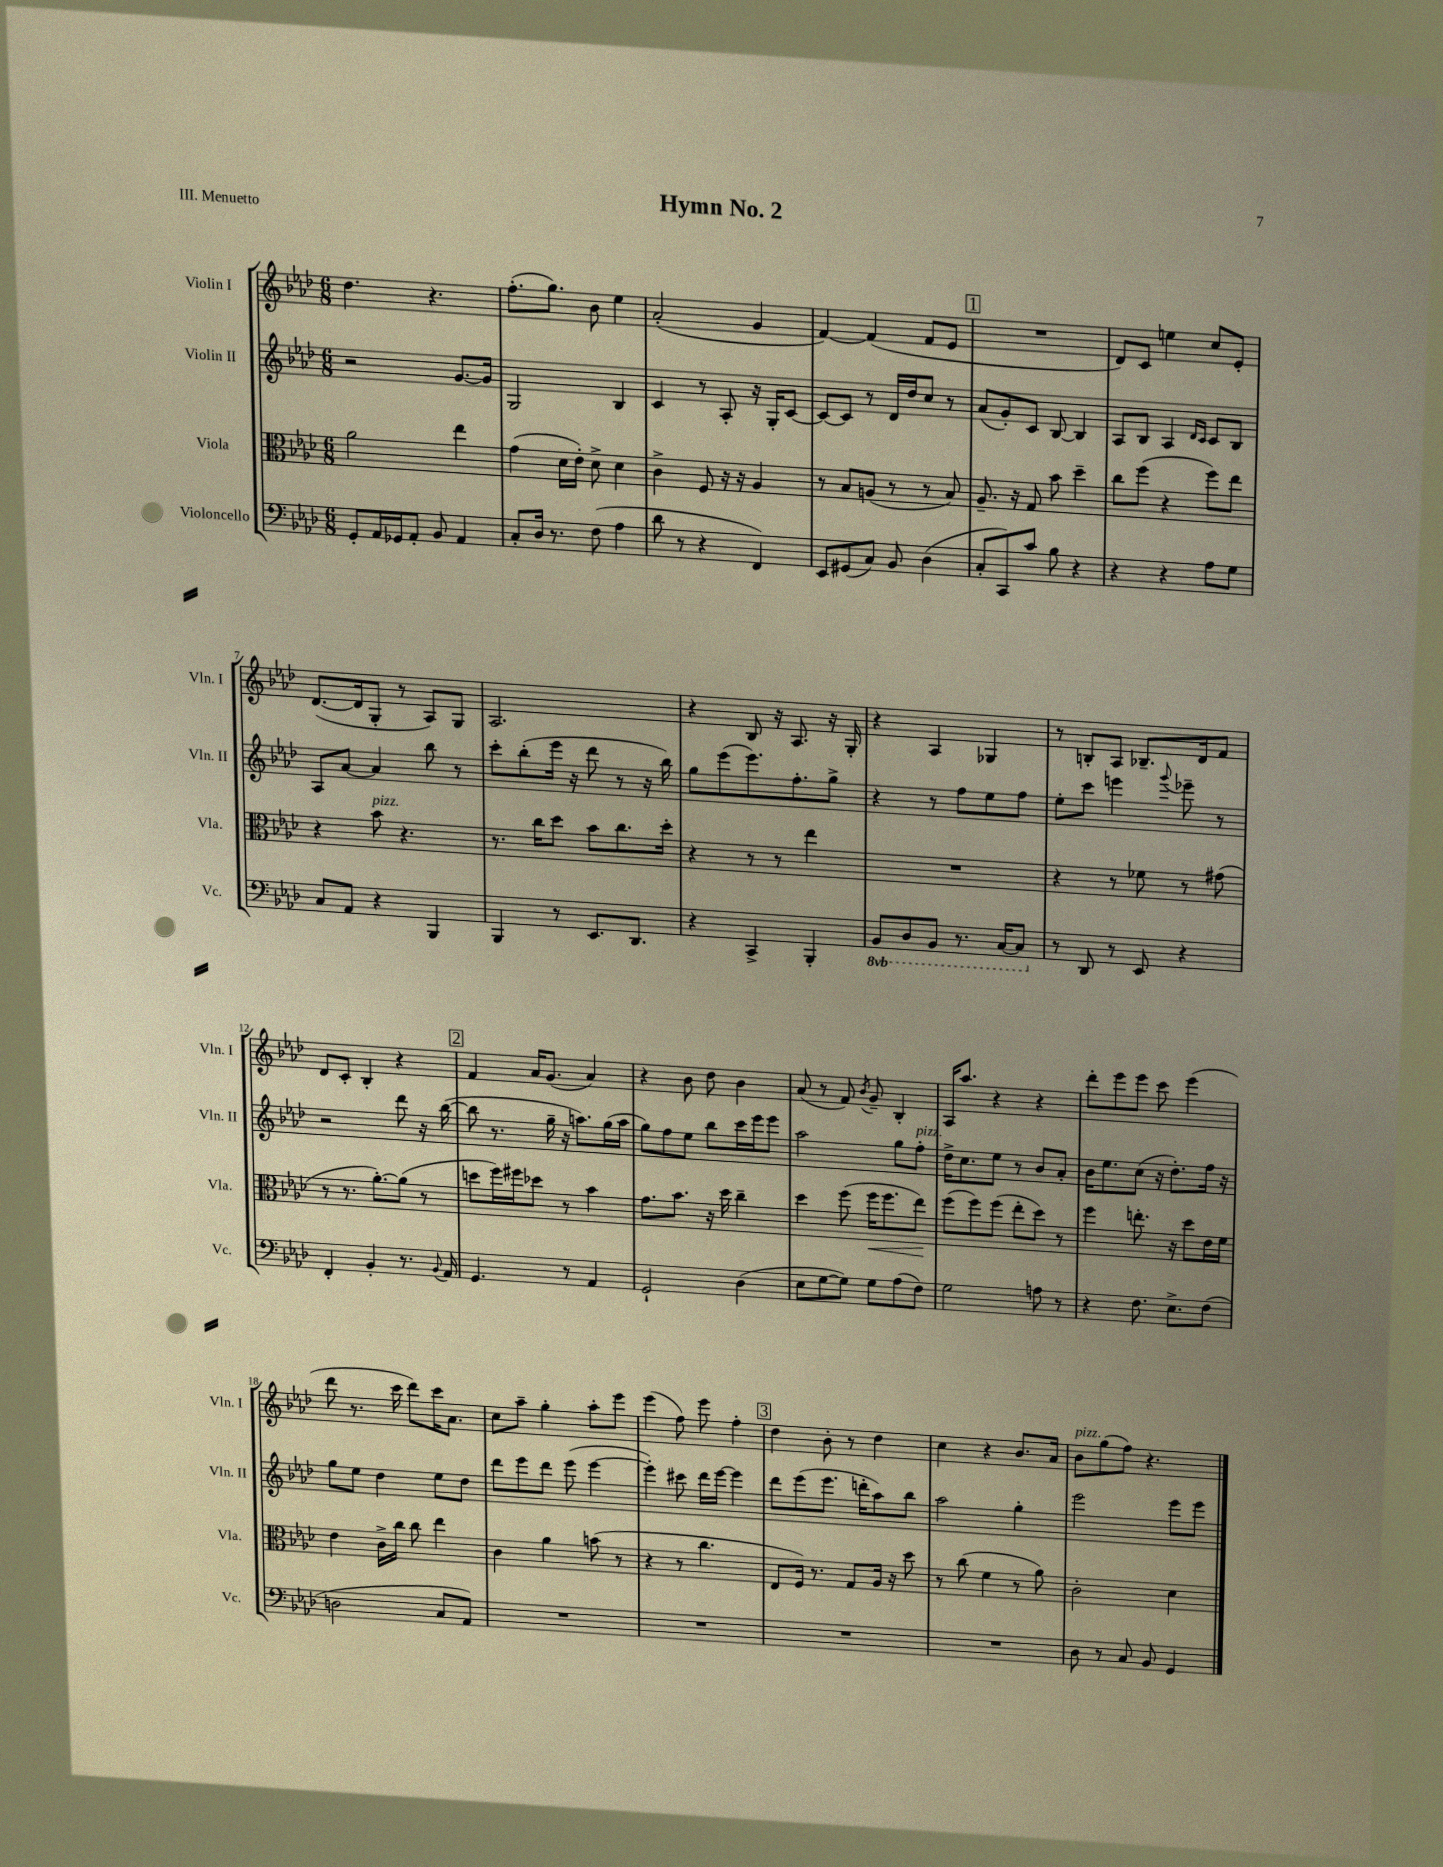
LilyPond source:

\header { title = "Hymn No. 2" piece = "III. Menuetto" }
<<
\new StaffGroup <<
\new Staff = "s0" \with { instrumentName = "Violin I" shortInstrumentName = "Vln. I" } {
    \clef treble \key aes \major \numericTimeSignature \time 6/8
    des''4. r4. |
    f''8.-.( g''8.) bes'8 ees''4 |
    aes'2-.( g'4 |
    f'4~) f'4( f'8 ees'8 |
    \mark \markup { \box "1" } R2. |
    des'8) c'8 e''4 c''8 ees'8-. |
    des'8.~( des'16 g8-. r8 aes8) g8 |
    aes2. |
    r4 bes8 r16 aes8. r16 g16-. |
    r4 aes4 ges4 |
    r8 b8-. aes8 bes8.-- des'16 f'8 |
    des'8 c'8-. bes4-. r4 |
    \mark \markup { \box "2" } f'4 aes'16 g'8.( aes'4) |
    r4 bes'8 des''8 bes'4 |
    aes'8( r8 f'8) \acciaccatura { bes'8 } g'8-- bes4-. |
    aes16 aes''8. r4 r4 |
    des'''8-. ees'''8 ees'''8 c'''8 ees'''4( |
    des'''8 r8. c'''16 des'''8) c'''16 aes'8. |
    c''8 aes''8-- g''4-. aes''8-. ees'''8 |
    ees'''4( f''8) ees'''8 f''4-. |
    \mark \markup { \box "3" } des''4 bes'8-. r8 des''4 |
    c''4 r4 bes'8. aes'16 |
    bes'8^\markup { \italic "pizz." } g''8( f''8) r4. \bar "|." |
}
\new Staff = "s1" \with { instrumentName = "Violin II" shortInstrumentName = "Vln. II" } {
    \clef treble \key aes \major \numericTimeSignature \time 6/8
    r2 g'8.~ g'16 |
    g2 bes4 |
    c'4 r8 aes8-. r16 g16-. c'8~ |
    c'8~ c'8 r8 des'16 des''16 c''8 r8 |
    \mark \markup { \box "1" } aes'8( g'8-.) c'8 bes8~ bes4 |
    aes8 bes8 aes4 \grace { des'16 c'16 } c'8 bes8 |
    aes8 aes'8~ aes'4 bes''8 r8 |
    c'''8-. bes''8-.( ees'''16 r16 des'''8 r8 r16 bes''16) |
    g''8 ees'''8( ees'''8.) f''8.-. g''8-> |
    r4 r8 f''8 ees''8 f''8 |
    ees''8-. c'''8 e'''4 \appoggiatura { g'''8 } ees'''8-- r8 |
    r2 des'''8 r16 bes''16~( |
    \mark \markup { \box "2" } bes''8 r8. g''16-- r16 a''8.) g''16( a''16 |
    g''8) f''8 ees''8 bes''8 c'''16 ees'''16 ees'''8 |
    aes''2 g''8 f''8-.^\markup { \italic "pizz." } |
    des''16-> c''8. ees''8 r8 bes'8 aes'8-. |
    bes'16 ees''8. c''8( r16 des''8.-.) f''16 r16 |
    g''8 ees''8 des''4 ees''8 des''8 |
    des'''8 ees'''8 des'''8 ees'''8( ees'''4~ |
    ees'''4-.) cis'''8 des'''16 ees'''16~ ees'''4 |
    \mark \markup { \box "3" } des'''8 ees'''8( ees'''8. d'''16-. aes''8) bes''8 |
    aes''2 g''4-. |
    ees'''2 ees'''8 ees'''8 \bar "|." |
}
\new Staff = "s2" \with { instrumentName = "Viola" shortInstrumentName = "Vla." } {
    \clef alto \key aes \major \numericTimeSignature \time 6/8
    aes'2 ees''4 |
    g'4( des'16 ees'16-.) des'8-> des'4 |
    c'4-> f8 r16 r16 aes4 |
    r8 bes8 a8( r8 r8 bes8) |
    \mark \markup { \box "1" } aes8.-- r16 g8 bes'8 des''4-- |
    c''8 f''8( r4 f''8) ees''8 |
    r4 bes'8^\markup { \italic "pizz." } r4. |
    r8. c''16 des''8 bes'8 c''8. des''16-. |
    r4 r8 r8 ees''4 |
    R2. |
    r4 r8 fes'8 r8 gis'8( |
    r8 r8. aes'8.~-.) aes'8( r8 |
    \mark \markup { \box "2" } d''8 f''16) fis''16 des''8 r8 bes'4 |
    g'8. bes'8. r16 des''16 c''4-- |
    des''4 f''8( f''16\< f''8. ees''8\!) |
    f''8( f''8) f''8( ees''8-. des''8) r8 |
    f''4 e''8.-. r16 des''8 ees'16 f'16 |
    ees'4 c'16-> c''16 c''8 ees''4 |
    c'4 aes'4 b'8( r8 |
    r4 r8 c''4. |
    \mark \markup { \box "3" } ees8 f16) r8. g8 aes16 r16 des''8 |
    r8 c''8( f'4 r8 aes'8) |
    c'2-. des'4 \bar "|." |
}
\new Staff = "s3" \with { instrumentName = "Violoncello" shortInstrumentName = "Vc." } {
    \clef bass \key aes \major \numericTimeSignature \time 6/8 \set Staff.ottavationMarkups = #ottavation-simple-ordinals
    g,8-. aes,16 ges,16 aes,8-. bes,8 aes,4 |
    c8-. des16 r8. f8( aes4 |
    des'8 r8 r4 f,4) |
    ees,8 gis,8( c8) bes,8 des4( |
    \mark \markup { \box "1" } c8-. c,8) c'8 bes8 r4 |
    r4 r4 aes8 g8 |
    c8 aes,8 r4 bes,,4 |
    bes,,4 r8 ees,8. des,8. |
    r4 c,4-> bes,,4-. |
    \ottava #-1 bes,,8 des,8 bes,,8 r8. c,16~ c,8 \ottava #0 |
    r8 des,8 r8 ees,8 r4 |
    f,4-. bes,4-. r8. \appoggiatura { bes,8 } aes,16 |
    \mark \markup { \box "2" } g,4. r8 aes,4 |
    g,2-! des4( |
    ees8 g8~ g8) g8 aes8( f8) |
    g2 a8 r8 |
    r4 f8. ees8.-> f8( |
    d2 c8 aes,8) |
    R2. |
    R2. |
    \mark \markup { \box "3" } R2. |
    R2. |
    des8 r8 c8 bes,8 g,4 \bar "|." |
}
>>
>>
